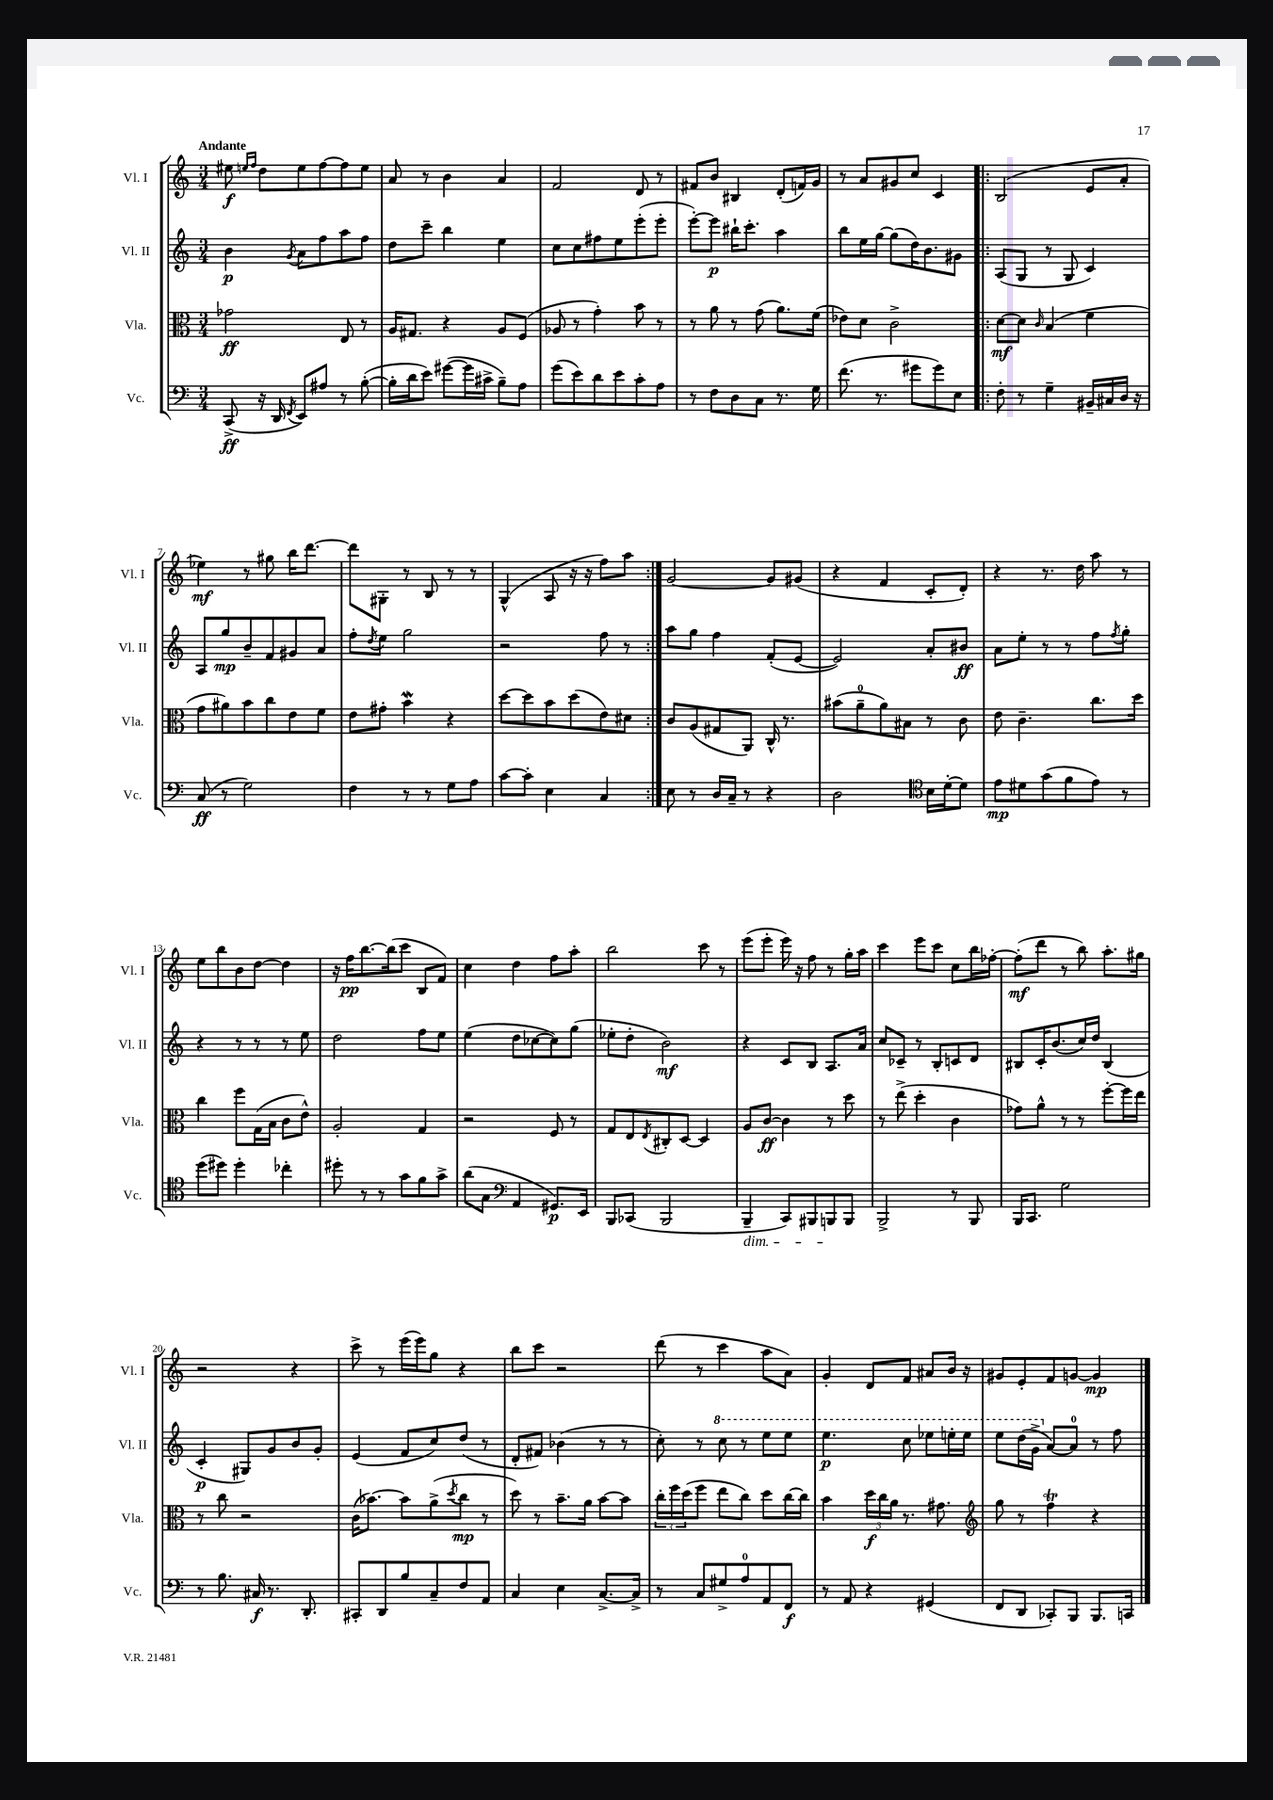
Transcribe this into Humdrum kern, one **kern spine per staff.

**kern	**dynam	**kern	**dynam	**kern	**dynam	**kern	**dynam
*part4	*part4	*part3	*part3	*part2	*part2	*part1	*part1
*staff4	*staff4	*staff3	*staff3	*staff2	*staff2	*staff1	*staff1
*I"Vc.	*	*I"Vla.	*	*I"Vl. II	*	*I"Vl. I	*
*I'Vc.	*	*I'Vla.	*	*I'Vl. II	*	*I'Vl. I	*
*clefF4	*	*clefC3	*	*clefG2	*	*clefG2	*
*k[]	*	*k[]	*	*k[]	*	*k[]	*
*M3/4	*	*M3/4	*	*M3/4	*	*M3/4	*
=1	=1	=1	=1	=1	=1	=1	=1
!	!	!	!	!	!	!LO:TX:a:B:t=Andante	!
(8CC^/	ff	2g-X\	ff	4b\	p	8ee#X\	f
.	.	.	.	.	.	16qqeen/LL	.
.	.	.	.	.	.	16qqff/JJ	.
16r	.	.	.	.	.	8dd\L	.
16DD/	.	.	.	.	.	.	.
8qFF/	.	.	.	8qg/	.	.	.
8EE/L)	.	.	.	8a\L	.	8ee\	.
8A#X/J	.	.	.	8ff\	.	[8ff\	.
8r	.	8E/	.	8aa\	.	8ff\]	.
([8B'\	.	8r	.	8ff\J	.	8ee\J	.
=2	=2	=2	=2	=2	=2	=2	=2
16B'\LL]	.	16A/KL	.	8dd\L	.	8a/	.
16d\J	.	8.G#X/J	.	.	.	.	.
8e\J)	.	.	.	8ccc~\J	.	8r	.
([8g#X\L	.	4r	.	4bb\	.	4b\	.
16g#\L]	.	.	.	.	.	.	.
16c#X^\JJ	.	.	.	.	.	.	.
8B~\L)	.	8A/L	.	4ee\	.	4a/	.
8A\J	.	(8F/J	.	.	.	.	.
=3	=3	=3	=3	=3	=3	=3	=3
(8g\L	.	8A-X/	.	8cc\L	.	2f/	.
8e\)	.	8r	.	8cc\	.	.	.
8d\	.	4g'\)	.	8ff#X\	.	.	.
8e\	.	.	.	8ee\	.	.	.
8c'\	.	8b\	.	(8eee'\	.	8d/	.
8A\J	.	8r	.	8eee'\J	.	8r	.
=4	=4	=4	=4	=4	=4	=4	=4
8r	.	8r	.	[8eee'\L)	.	8f#X/L	.
8F\L	.	8a\	.	8eee\J]	p	8b/J	.
8D\	.	8r	.	16bb#X`\KL	.	4B#X/	.
.	.	.	.	8.ccc'\J	.	.	.
8C\J	.	(8g\	.	.	.	.	.
8.r	.	8.a\L)	.	4aa\	.	(8d'/L	.
.	.	.	.	.	.	16fn/L)	.
16G\	.	(16f\Jk	.	.	.	16g/JJ	.
=5	=5	=5	=5	=5	=5	=5	=5
(8.f\	.	8e-X\L)	.	8bb\L	.	8r	.
.	.	8d\J	.	16ee\L	.	8a/L	.
8.r	.	.	.	[16gg\JJ	.	.	.
.	.	2c^\	.	(8gg\L]	.	8g#X/	.
8g#X\L	.	.	.	16dd\K)	.	8cc/J	.
.	.	.	.	8.b\	.	.	.
8g#\)	.	.	.	.	.	4c/	.
8E\J	.	.	.	8g#X\J	.	.	.
=6!|:	=6!|:	=6!|:	=6!|:	=6!|:	=6!|:	=6!|:	=6!|:
8F'\	.	[8d\L	mf	(8A/L	.	(2B/	.
8r	.	8d\J]	.	8G/J	.	.	.
.	.	16qqc/	.	.	.	.	.
4G~\	.	(4B/	.	8r	.	.	.
.	.	.	.	8G/	.	.	.
16BB#X~/LL	.	4f\	.	4c/)	.	8e/L	.
16C#X/	.	.	.	.	.	.	.
16D/JJ	.	.	.	.	.	8a'/J	.
16r	.	.	.	.	.	.	.
!!LO:LB:g=z
=7	=7	=7	=7	=7	=7	=7	=7
(8C/	ff	8g\L	.	8A/L	.	4ee-X\)	mf
8r	.	8a#X\)	.	8gg/	mp	.	.
2G\)	.	8b\	.	8b~/	.	8r	.
.	.	8cc\	.	8f/	.	8gg#X\	.
.	.	8e\	.	8g#X/	.	16bb\KL	.
.	.	.	.	.	.	[8.ddd\J	.
.	.	8f\J	.	8a/J	.	.	.
=8	=8	=8	=8	=8	=8	=8	=8
4F\	.	8e\L	.	8ff'\L	.	8ddd\L]	.
.	.	.	.	8qdd/	.	.	.
.	.	8g#X'\J	.	8ee\J	.	8G#X'\J	.
8r	.	4bW\	.	2gg\	.	8r	.
8r	.	.	.	.	.	8B/	.
8G\L	.	4r	.	.	.	8r	.
8A\J	.	.	.	.	.	8r	.
=9	=9	=9	=9	=9	=9	=9	=9
[8c\L	.	[8dd\L	.	2r	.	(4G^^/	.
8c'\J]	.	8dd\]	.	.	.	.	.
4E\	.	8b\	.	.	.	8A/	.
.	.	(8dd\	.	.	.	16r	.
.	.	.	.	.	.	16r	.
4C/	.	8e\)	.	8ff\	.	8ff\L)	.
.	.	8d#X\J	.	8r	.	8aa\J	.
=10:|!	=10:|!	=10:|!	=10:|!	=10:|!	=10:|!	=10:|!	=10:|!
8E\	.	8c/L	.	8aa\L	.	[2g/	.
8r	.	(8A/	.	8gg\J	.	.	.
16D/LL	.	8G#X/	.	4ff\	.	.	.
16C~/JJ	.	.	.	.	.	.	.
8r	.	8AA/J)	.	.	.	.	.
4r	.	16C^^/	.	(8f'/L	.	8g/L]	.
.	.	8.r	.	.	.	.	.
.	.	.	.	[8e/J	.	(8g#X/J	.
=11	=11	=11	=11	=11	=11	=11	=11
2D\	.	(8b#X\L	.	2e/])	.	4r	.
.	.	8a~\	.	.	.	.	.
.	.	8a\)	.	.	.	4f/	.
.	.	8B#X\J	.	.	.	.	.
*clefC4	*	*	*	*	*	*	*
16B\LL	.	8r	.	8a'/L	.	8c'/L	.
[16d'\J	.	.	.	.	.	.	.
8d\J]	.	8c\	.	8b#X/J	ff	8d'/J)	.
=12	=12	=12	=12	=12	=12	=12	=12
8e\L	mp	8e\	.	8a\L	.	4r	.
8d#X\	.	4.c~\	.	8ee'\J	.	.	.
(8g\	.	.	.	8r	.	8.r	.
8f\	.	.	.	8r	.	.	.
.	.	.	.	.	.	16dd\	.
8e\J)	.	8.cc\L	.	8ff\L	.	8aa\	.
.	.	.	.	8qff/	.	.	.
8r	.	.	.	8gg'\J	.	8r	.
.	.	16dd\Jk	.	.	.	.	.
!!LO:LB:g=z
=13	=13	=13	=13	=13	=13	=13	=13
(8dd\L	.	4cc\	.	4r	.	8ee\L	.
8dd#X\J)	.	.	.	.	.	8bb\	.
4dd#'\	.	8ff\L	.	8r	.	8b\	.
.	.	(16G\L	.	8r	.	[8dd\J	.
.	.	16B\JJ	.	.	.	.	.
4cc-X'\	.	8c\L	.	8r	.	4dd\]	.
.	.	8e^^\J)	.	8ee\	.	.	.
=14	=14	=14	=14	=14	=14	=14	=14
8dd#X'\	.	2A'/	.	2dd\	.	16r	.
.	.	.	.	.	.	16ff\KL	pp
8r	.	.	.	.	.	[8.bb\	.
8r	.	.	.	.	.	.	.
.	.	.	.	.	.	(16bb\k]	.
8g\L	.	.	.	.	.	8ccc\J	.
8f\	.	4G/	.	8ff\L	.	8B/L	.
8g^\J	.	.	.	8ee\J	.	8f/J)	.
=15	=15	=15	=15	=15	=15	=15	=15
(8a\L	.	2r	.	(4ee\	.	4cc\	.
8G\J	.	.	.	.	.	.	.
*clefF4	*	*	*	*	*	*	*
4AA/	.	.	.	8dd\L	.	4dd\	.
.	.	.	.	[8cc-X\	.	.	.
8.GG#X/L)	p	8F/	.	8cc-\])	.	8ff\L	.
.	.	8r	.	(8gg\J	.	8aa'\J	.
16EE/Jk	.	.	.	.	.	.	.
=16	=16	=16	=16	=16	=16	=16	=16
8BBB/L	.	8G/L	.	8ee-X'\L	.	2bb\	.
(8CC-X/J	.	8E/	.	8dd'\J	.	.	.
.	.	8qE/	.	.	.	.	.
2BBB/	.	8C#X'/	.	2b\)	mf	.	.
.	.	[8D/J	.	.	.	.	.
.	.	4D/]	.	.	.	8ccc\	.
.	.	.	.	.	.	8r	.
=17	=17	=17	=17	=17	=17	=17	=17
!LO:TX:b:i:t=dim.	!	!	!	!	!	!	!
4BBB~/	.	8A/L	.	4r	.	(8eee\L	.
.	.	[8c/J	ff	.	.	8eee'\J	.
8CC/L)	.	4c\]	.	8c/L	.	16eee\)	.
.	.	.	.	.	.	16r	.
8BBB#X/	.	.	.	8B/J	.	8ff\	.
8BBBn/	.	8r	.	8.A/L	.	8r	.
8BBB/J	.	8dd\	.	.	.	16gg'\LL	.
.	.	.	.	16a/Jk	.	16aa\JJ	.
=18	=18	=18	=18	=18	=18	=18	=18
2BBB^/	.	8r	.	8cc/L	.	4ccc\	.
.	.	(8ee^\	.	8c-X~/J	.	.	.
.	.	4dd'\	.	8r	.	8eee\L	.
.	.	.	.	8B'/L	.	8ccc\J	.
8r	.	4c\	.	8cn/	.	8cc\L	.
8BBB/	.	.	.	8d/J	.	16bb\L	.
.	.	.	.	.	.	[16ff-X'\JJ	.
=19	=19	=19	=19	=19	=19	=19	=19
16BBB/KL	.	8g-X\L)	.	8B#X/L	.	(8ff-'\L]	mf
8.CC/J	.	.	.	.	.	.	.
.	.	8a^^\J	.	16c'/K	.	8ddd\J	.
.	.	.	.	(8.b/	.	.	.
2G\	.	8r	.	.	.	8r	.
.	.	8r	.	16cc/L)	.	8bb\)	.
.	.	.	.	16dd/JJ	.	.	.
.	.	[8ff'\L	.	(4B#/	.	8.aa'\L	.
.	.	16ff\L]	.	.	.	.	.
.	.	16ee\JJ	.	.	.	16gg#X\Jk	.
!!LO:LB:g=z
=20	=20	=20	=20	=20	=20	=20	=20
8r	.	8r	.	4c'/	p	2r	.
8.B\	.	8cc\	.	.	.	.	.
.	.	2r	.	8G#X/L)	.	.	.
16C#X/	f	.	.	.	.	.	.
8.r	.	.	.	8g/	.	.	.
.	.	.	.	8b/	.	4r	.
8.DD'/	.	.	.	.	.	.	.
.	.	.	.	8g'/J	.	.	.
=21	=21	=21	=21	=21	=21	=21	=21
8CC#X'/L	.	(16c\KL	.	(4e/	.	8ccc^\	.
.	.	[8.b-X\J)	.	.	.	.	.
8DD/	.	.	.	.	.	8r	.
8B/	.	8b-\L]	.	8f/L	.	(16eee\LL	.
.	.	.	.	.	.	16eee\J)	.
8C~/	.	(8a^\	.	8cc/)	.	8gg\J	.
.	.	8qdd/	.	.	.	.	.
8F/	.	8cc\J	mp	(8dd/J	.	4r	.
8AA/J	.	8r	.	8r	.	.	.
=22	=22	=22	=22	=22	=22	=22	=22
4C/	.	8dd\)	.	8d'/L	.	8bb\L	.
.	.	8r	.	8f#X/J)	.	8ccc\J	.
4E\	.	8.b~\L	.	(4b-X\	.	2r	.
.	.	16a\Jk	.	.	.	.	.
[8.C^/L	.	[8b\L	.	8r	.	.	.
.	.	8b\J]	.	8r	.	.	.
16C^/Jk]	.	.	.	.	.	.	.
=23	=23	=23	=23	=23	=23	=23	=23
8r	.	24cc'\LL	.	8cc'\)	.	(8ddd\	.
.	.	24ff\	.	.	.	.	.
.	.	(24dd\J	.	.	.	.	.
8C/L	.	8ff\J	.	8r	.	8r	.
*	*	*	*	*8va	*	*	*
8G#X^/	.	8ee\L	.	8ccc\	.	4ccc\	.
8A/	.	8cc\J)	.	8r	.	.	.
8AA/	.	8dd\L	.	8eee\L	.	8aa\L	.
8FF/J	f	[16cc\L	.	8eee\J	.	8a\J)	.
.	.	16cc\JJ]	.	.	.	.	.
=24	=24	=24	=24	=24	=24	=24	=24
8r	.	4b\	.	4.eee\	p	4g'/	.
8AA/	.	.	.	.	.	.	.
4r	.	24dd\LL	f	.	.	8d/L	.
.	.	24cc\	.	.	.	.	.
.	.	24a\JJ	.	.	.	.	.
.	.	8.r	.	8ccc\	.	8f/J	.
(4GG#X/	.	.	.	8eee-X\L	.	8a#X/L	.
.	.	8.g#X\	.	.	.	.	.
.	.	.	.	16eeen'\L	.	16b/Jk	.
.	.	.	.	16eee\JJ	.	16r	.
=25	=25	=25	=25	=25	=25	=25	=25
*	*	*clefG2	*	*	*	*	*
8FF/L	.	8gg\	.	8eee\L	.	8g#X/L	.
8DD/J	.	8r	.	(16ddd\L	.	8e'/	.
.	.	.	.	16gg^\JJ	.	.	.
*	*	*	*	*X8va	*	*	*
8CC-X'/L)	.	4ffT\	.	[8a/L)	.	8f/	.
8BBB/J	.	.	.	8a/J]	.	[8gn/J	.
8.BBB/L	.	4r	.	8r	.	4g/]	mp
.	.	.	.	8ff\	.	.	.
16CCn/Jk	.	.	.	.	.	.	.
==	==	==	==	==	==	==	==
*-	*-	*-	*-	*-	*-	*-	*-
